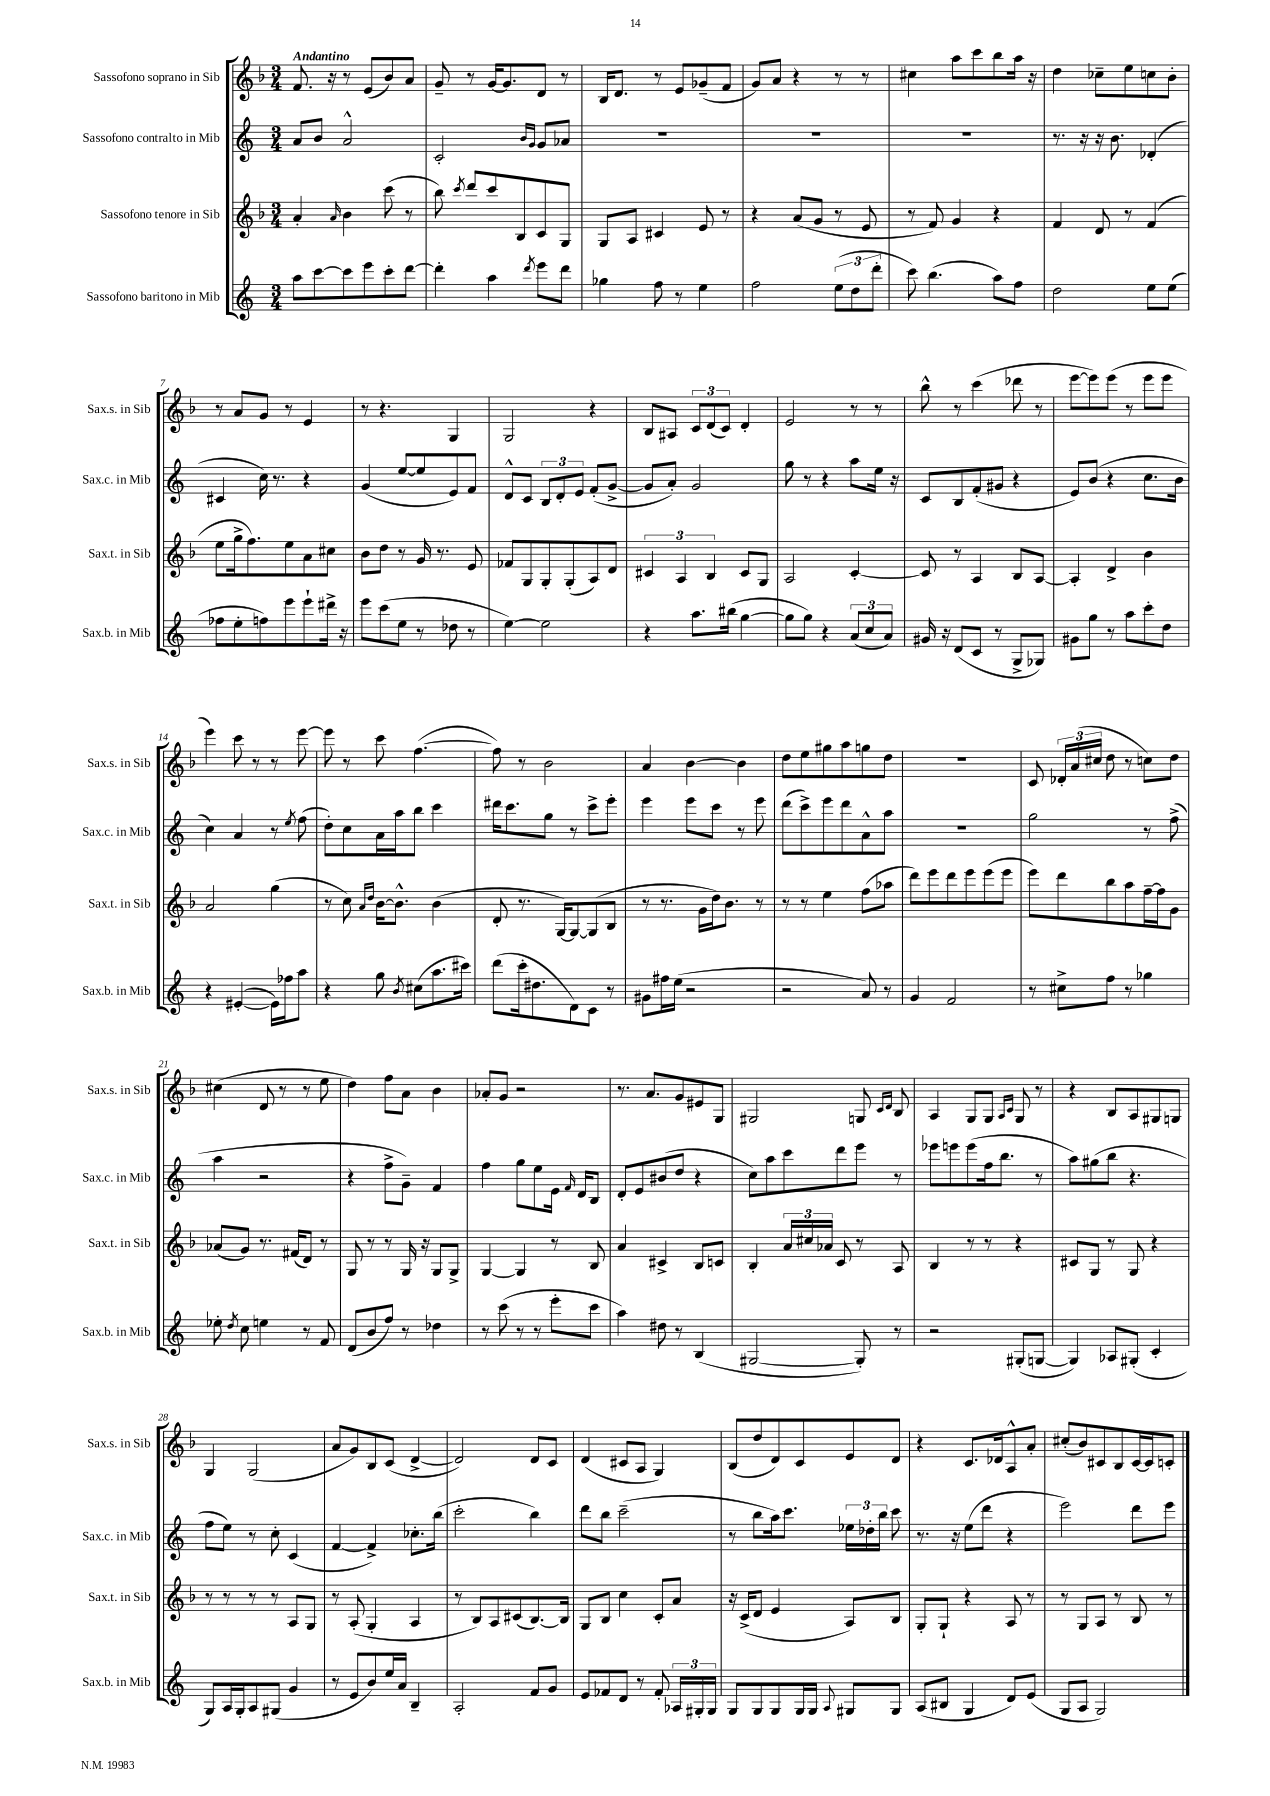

**kern	**kern	**kern	**kern
*staff4	*staff3	*staff2	*staff1
*clefG2	*clefG2	*clefG2	*clefG2
*k[]	*k[b-]	*k[]	*k[b-]
*M3/4	*M3/4	*M3/4	*M3/4
8aa	4a'	8a	8.f
[8ccc	.	8b	.
.	.	.	16r
.	16qqa	.	.
8ccc]	4b-	2a^^	8r
8eee	.	.	(8e
8ccc'	(8ccc	.	8b-)
[8ddd	8r	.	8a
=	=	=	=
4ddd']	8bb-)	2c'	8g~
.	8qccc	.	.
.	8ddd	.	8r
4aa	8ccc	.	[16g
.	.	.	8.g]
.	8B-	.	.
.	.	16qqb	.
8qddd	.	16qqg	.
8eee	8c	8g	8d
8ddd	8G	8a-	8r
=	=	=	=
4gg-	8G	2.r	16B-
.	.	.	8.d
.	8A	.	.
8ff	4c#	.	8r
8r	.	.	8e
4ee	8e	.	(8g-~
.	8r	.	8f
=	=	=	=
2ff	4r	2.r	8g)
.	.	.	8a
.	(8a	.	4r
.	8g	.	.
(12ee	8r	.	8r
12dd	.	.	.
.	8e	.	8r
12ddd'	.	.	.
=	=	=	=
8ccc)	8r	2.r	4cc#
(4.bb	8f)	.	.
.	4g	.	8aa
.	.	.	8ccc
8aa)	4r	.	8bb-
8ff	.	.	16aa
.	.	.	16r
=	=	=	=
2dd	4f	8.r	4dd
.	.	16r	.
.	8d	16r	8cc-~
.	.	8.b	.
.	8r	.	8ee
8ee	(4f	(4d-'	8cc
(8ee	.	.	8b-'
=	=	=	=
8ff-	8ee	4c#	8r
8ee'	16gg^	.	8a
.	8.ff)	.	.
8ff)	.	16cc)	8g
.	.	8.r	.
8eee	8ee	.	8r
8eee`	8a	4r	4e
16ddd#^	8cc#	.	.
16r	.	.	.
=	=	=	=
8eee	8b-	(4g	8r
(8ccc	8dd	.	4.r
8ee	8r	[8ee	.
8r	16g	8ee]	.
.	8.r	.	.
8dd-	.	8e)	4G
8r	8e	8f	.
=	=	=	=
[4ee)	8f-	8d^^	2G
.	8G	8c	.
2ee]	8G'	12B	.
.	.	12d'	.
.	(8G'	.	.
.	.	12e	.
.	8A)	(8f'	4r
.	8d	[8g^	.
=	=	=	=
4r	6c#	8g]	8B-
.	.	8a')	8A#
.	6A	.	.
8.aa	.	2g	12c
.	6B-	.	(12d
.	.	.	12c)
(16bb#	.	.	.
[4gg	8c#	.	4d'
.	8G	.	.
=	=	=	=
8gg]	2A	8gg	2e
8gg)	.	8r	.
4r	.	4r	.
(12a	[4c'	8aa	8r
12cc	.	.	.
.	.	16ee	8r
12a)	.	.	.
.	.	16r	.
=	=	=	=
16g#	8c]	8c	8bb-^^
16r	.	.	.
(8d	8r	8B	8r
8c	4A	(8f'	(4ccc
8r	.	8g#	.
8G^	8B-	4r	8ddd-
8G-)	[8A	.	8r
=	=	=	=
8g#	4A']	8e)	[8eee
8gg	.	(8b	8eee])
8r	4d^	4r	(8eee
8aa	.	.	8r
8ccc'	4b-	8.cc	8eee
8dd	.	.	8eee
.	.	16b	.
=	=	=	=
4r	2a	4cc)	4eee)
([4e#'	.	4a	8ccc
.	.	.	8r
16e#])	(4gg	8r	8r
16ff-	.	.	.
.	.	8qee	.
8aa	.	(8ff	[8eee
=	=	=	=
4r	8r	8dd')	8eee]
.	8cc)	8cc	8r
.	16qqa	.	.
.	16qqdd	.	.
8gg	[16b-	16a	8ccc
.	8.b-^^]	16aa	.
8qb	.	.	.
(8cc#	.	8bb	([4.ff
8.aa	(4b-	4ccc	.
16ccc#)	.	.	.
=	=	=	=
(8ddd	8d'	16ddd#	8ff])
.	.	8.ccc	.
16ccc'	8.r	.	8r
8.dd#	.	.	.
.	.	8gg	2b-
.	[16G)	.	.
8d)	8G_	8r	.
8c	(8G]	8ccc^	.
8r	8B-	8eee'	.
=	=	=	=
8g#	8r	4eee	4a
16ff#	8.r	.	.
(16ee	.	.	.
2r	.	8eee	[4b-
.	16g	.	.
.	16dd)	8ccc	.
.	8.b-	.	.
.	.	8r	4b-]
.	8r	8eee	.
=	=	=	=
2r	8r	(8ddd	8dd
.	8r	8ccc^)	8ee
.	4ee	8eee	8gg#
.	.	8ddd	8aa
8a)	(8ff	8a^^	8gg
8r	8aa-	8aa	8dd
=	=	=	=
4g	8ddd)	2.r	2.r
.	8eee	.	.
2f	8ddd	.	.
.	8eee	.	.
.	(8eee	.	.
.	8eee	.	.
=	=	=	=
8r	8eee)	2gg	8c
8cc#^	8ddd	.	24d-'
.	.	.	(24a
.	.	.	24cc#
8ff	8bb-	.	8dd
8r	8aa	.	8r
4gg-	[16ff~	8r	8cc)
.	16ff]	.	.
.	8g	(8ff^	8dd
=	=	=	=
8ee-'	(8a-	4aa	(4cc#
8qdd	.	.	.
8cc	8g)	.	.
4ee	8.r	2r	8d
.	.	.	8r
.	(16f#	.	.
8r	8d)	.	8r
8f	8r	.	8ee
=	=	=	=
(8d	8G	4r	4dd)
8b	8r	.	.
8ff)	8r	8ff^	8ff
8r	16G	8g~)	8a
.	16r	.	.
4dd-	8G	4f	4b-
.	8G^	.	.
=	=	=	=
8r	[4G	4ff	8a-'
(8ccc	.	.	8g
8r	4G]	8gg	2r
8r	.	8ee	.
8eee'	8r	16e	.
.	.	16qqf	.
.	.	16d	.
8ccc	8B-	8B	.
=	=	=	=
4aa)	4a	8d'	8.r
.	.	8e	.
.	.	.	8.a
8dd#	4c#^	(8b#	.
8r	.	8dd	8g
(4B	8B-	4r	8e#
.	8c	.	8G
=	=	=	=
[2G#	4B-'	8cc)	2G#
.	.	8aa	.
.	24a	8ccc	.
.	24cc#	.	.
.	24a-	.	.
.	8c	8ddd	.
8G#'])	8r	8eee	8G
.	.	.	16qqc
.	.	.	16qqd
8r	8A	8r	8B-
=	=	=	=
2r	4B-	8eee-	4A
.	.	8eee	.
.	8r	(8eee	8G
.	8r	16ff	8G
.	.	8.bb	.
.	.	.	16qqA
.	.	.	16qqc
(8G#'	4r	.	8G
[8G	.	8r	8r
=	=	=	=
4G])	8c#	8aa)	4r
.	8G	(8gg#	.
8A-	8r	8bb	8B-
(8G#'	8G	4.r	8A
4c'	4r	.	8G#
.	.	.	8G
=	=	=	=
8G)	8r	8ff	4G
16A	8r	8ee)	.
16G'	.	.	.
8A	8r	8r	(2G
(8G#	8r	8cc'	.
4g	8A	(4c	.
.	8G	.	.
=	=	=	=
8r	8r	[4f	8a
8e	(8A'	.	8g)
8b)	4G'	4f^])	8B-
16ee	.	.	(8c
16a	.	.	.
4B~	4A	8.cc-'	[4d^
.	.	(16bb	.
=	=	=	=
2A'	8r	2ccc'	2d])
.	8B-)	.	.
.	8A	.	.
.	(8c#	.	.
8f	[8.B-)	4bb)	8d
8g	.	.	8c
.	16B-]	.	.
=	=	=	=
8e	8G	8ddd	(4d
8f-	8B-	8bb	.
8d	4cc	(2ccc~	8c#
8r	.	.	8A
8f-'	8c'	.	4G)
24A-	8a	.	.
24G#'	.	.	.
24G#	.	.	.
=	=	=	=
8G	16r	8r	(8B-
.	(16c^	.	.
8G	8d	8bb	8dd
8G	4e	16aa)	8d)
.	.	8.ccc	.
16G	.	.	8c
16G	.	.	.
8qqA	.	.	.
8G#	8A)	24ee-	8e
.	.	24dd-'	.
.	.	24bb	.
8G#	8B-	8ccc	8d
=	=	=	=
(8A	8G'	8.r	4r
8B#	8G`	.	.
.	.	16r	.
4G	4r	(8ee	8.c
.	.	8ddd	.
.	.	.	16d-
8d)	8A	4r	8A^^
(8e	8r	.	8a'
=	=	=	=
8G	8r	2eee)	(8cc#'
8A	8G	.	8b-)
2G)	8A	.	8c#
.	8r	.	8B-
.	8B-	8ddd	[16c#
.	.	.	16c#]
.	8r	8eee	8c'
==	==	==	==
*-	*-	*-	*-
